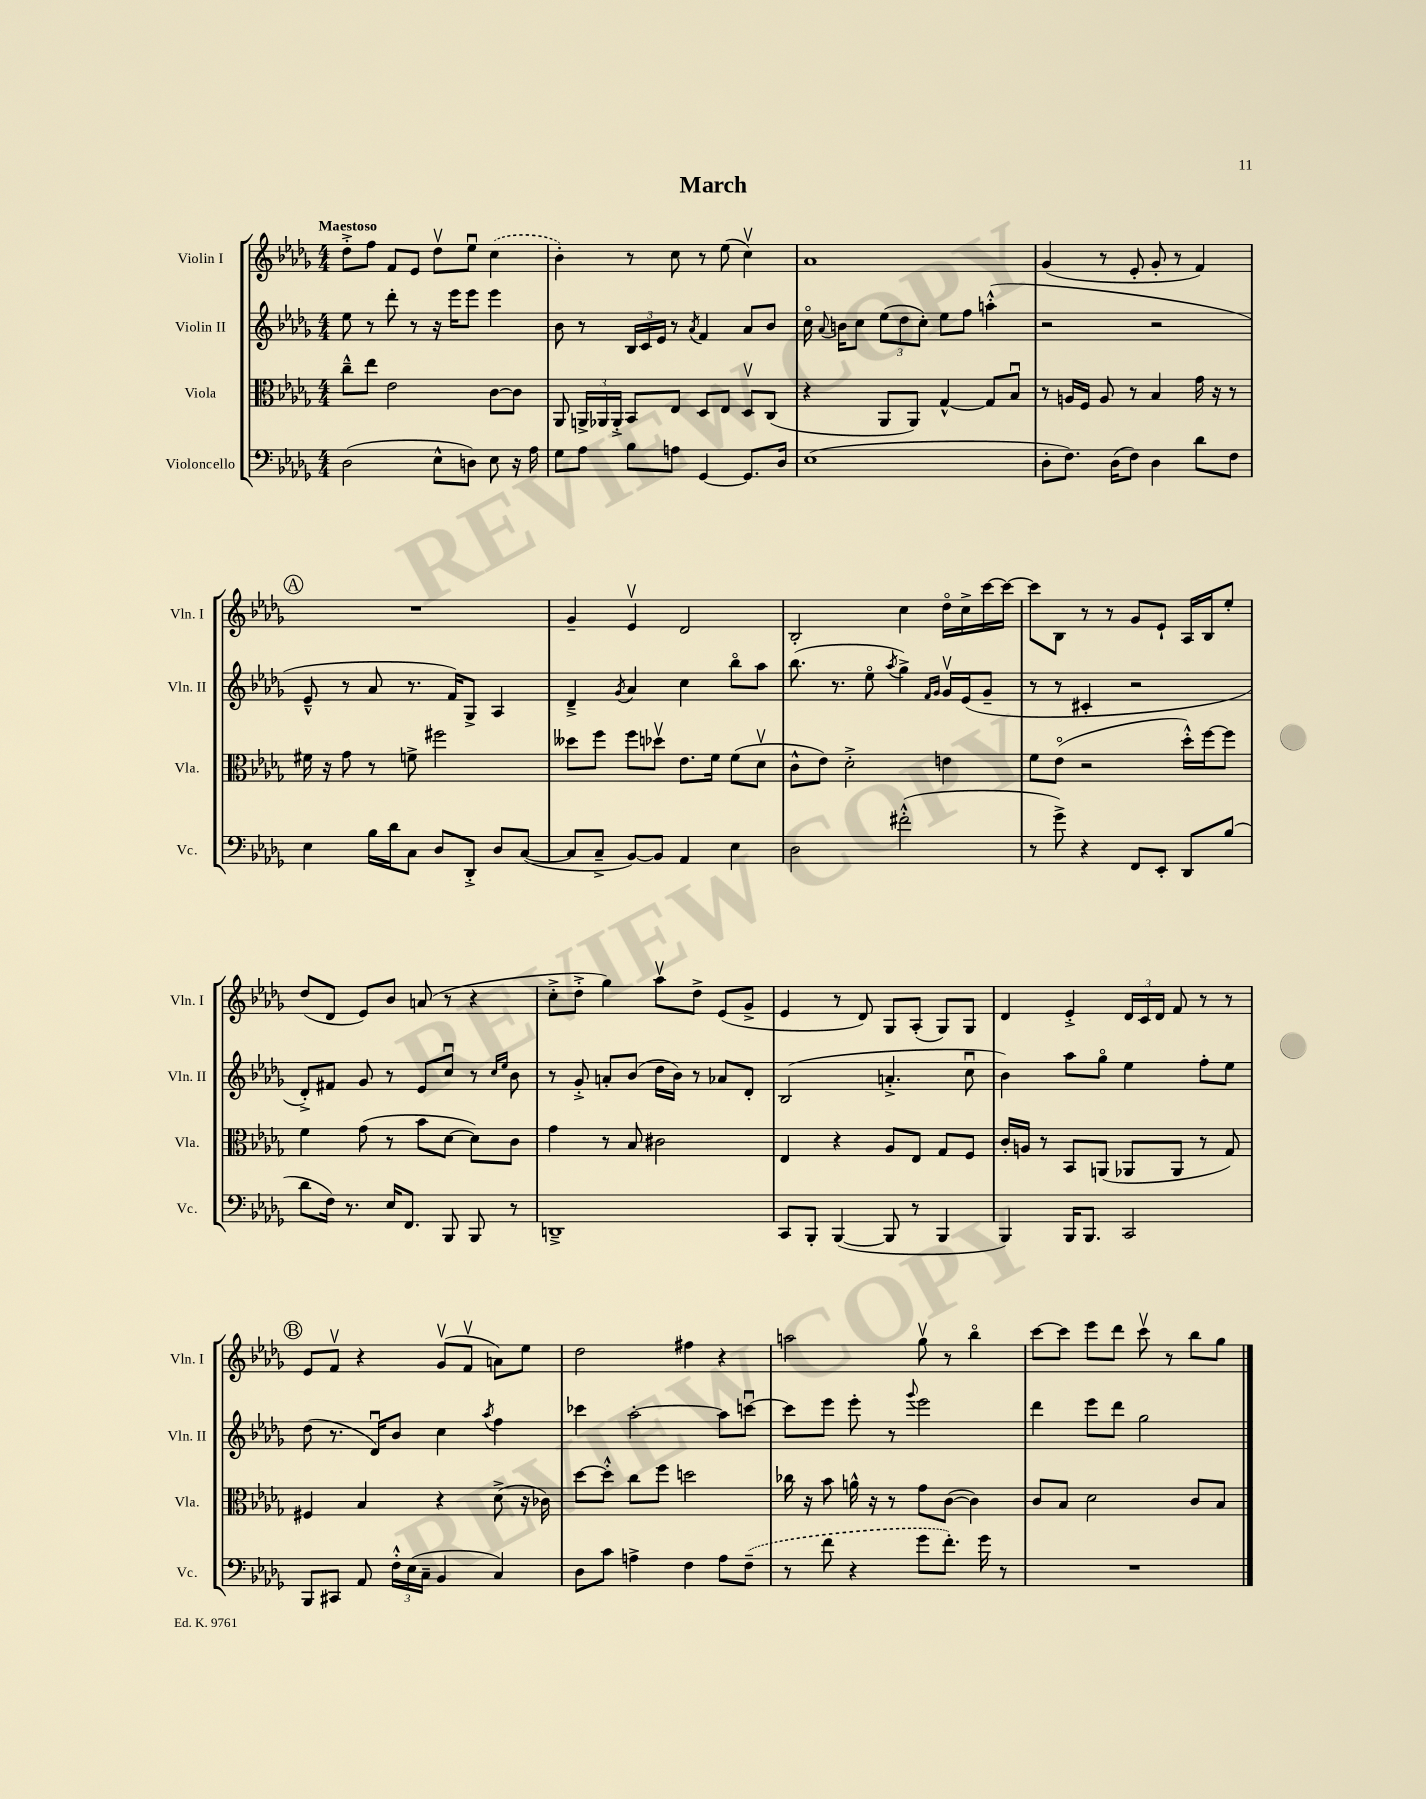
\header { title = "March" }
<<
\new StaffGroup <<
\new Staff = "s0" \with { instrumentName = "Violin I" shortInstrumentName = "Vln. I" } {
    \clef treble \key des \major \numericTimeSignature \time 4/4 \tempo "Maestoso"
    \autoBeamOff des''8[-.-> f''8] f'8[ ees'8] des''8[\upbow ees''8]\downbow \once \slurDashed c''4( |
    bes'4-.) r8 c''8 r8 ees''8( c''4\upbow) |
    aes'1 |
    ges'4( r8 ees'8-. ges'8-. r8 f'4) |
    \mark \markup { \circle "A" } R1 |
    ges'4-- ees'4\upbow des'2 |
    bes2-. c''4 des''16[\flageolet c''16-> c'''16~ c'''16]~ |
    c'''8[ bes8] r8 r8 ges'8[ ees'8]-! aes16[ bes16 ees''8]-. |
    des''8[( des'8] ees'8[) bes'8] a'8( r8 r4 |
    c''8[-.-> des''8]-.-> ges''4) aes''8[\upbow des''8]-> ees'8[( ges'8]-> |
    ees'4 r8 des'8) ges8[ aes8]-.( ges8[) ges8] |
    des'4 ees'4-.-> \tuplet 3/2 { des'16[ c'16 des'16] } f'8 r8 r8 |
    \mark \markup { \circle "B" } ees'8[ f'8]\upbow r4 ges'8[\upbow( f'8]\upbow a'8[) ees''8] |
    des''2 fis''4 r4 |
    a''2 ges''8\upbow r8 bes''4\flageolet |
    c'''8[~ c'''8] ees'''8[ des'''8] c'''8\upbow r8 bes''8[ ges''8] \bar "|." |
}
\new Staff = "s1" \with { instrumentName = "Violin II" shortInstrumentName = "Vln. II" } {
    \clef treble \key des \major \numericTimeSignature \time 4/4
    \autoBeamOff ees''8 r8 des'''8-. r8 r16 ees'''16[ ees'''8] ees'''4 |
    bes'8 r8 \tuplet 3/2 { bes16[ c'16 ees'16] } r8 \acciaccatura { aes'8 } f'4 aes'8[ bes'8] |
    c''16\flageolet \appoggiatura { aes'8 } b'16[ c''8] \tuplet 3/2 { ees''8[( des''8 c''8]-.) } ees''8[ f''8] a''4-.-^( |
    r2 r2 |
    \mark \markup { \circle "A" } ees'8---^ r8 aes'8 r8. f'16[) ges8]-> aes4 |
    des'4---> \acciaccatura { ges'8 } aes'4 c''4 bes''8[\flageolet aes''8] |
    bes''8.( r8. ees''8\flageolet \acciaccatura { aes''8 } ges''4->) \grace { f'16[ ges'16] } ges'16[\upbow ees'16( ges'8]-- |
    r8 r8 cis'4-. r2 |
    des'8[-.->) fis'8] ges'8 r8 ees'8[ c''8]\downbow r8 \grace { c''16[ ees''16] } bes'8 |
    r8 ges'8-.-> a'8[-. bes'8]( des''16[ bes'16]) r8 aes'8[ des'8]-. |
    bes2( a'4.-.-> c''8\downbow |
    bes'4) aes''8[ ges''8]\flageolet ees''4 f''8[-. ees''8] |
    \mark \markup { \circle "B" } des''8( r8. des'16[\downbow) bes'8] c''4 \acciaccatura { aes''8 } f''4 |
    ces'''4 aes''2~-. aes''8[ c'''8]~\downbow |
    c'''8[ ees'''8] ees'''8-. r8 \appoggiatura { ges'''8 } ees'''2 |
    des'''4 ees'''8[ des'''8] ges''2 \bar "|." |
}
\new Staff = "s2" \with { instrumentName = "Viola" shortInstrumentName = "Vla." } {
    \clef alto \key des \major \numericTimeSignature \time 4/4
    \autoBeamOff c''8[---^ ees''8] ees'2 c'8[~ c'8] |
    aes,8 \tuplet 3/2 { a,16[-> aes,16 aes,16]-.-> } bes,8[ ees8] des8[ ees8] des8[\upbow c8]( |
    r4 aes,8[ aes,8]) ges4~-^ ges8[ bes8]\downbow |
    r8 a16[ f16] a8 r8 bes4 ges'16 r16 r8 |
    \mark \markup { \circle "A" } fis'16 r16 ges'8 r8 f'8-> fis''2 |
    deses''8[ f''8] f''8[ des''8]\upbow ees'8.[ f'16] f'8[( des'8]\upbow |
    c'8[-^ ees'8]) des'2-.-> e'4 |
    f'8[ ees'8]\flageolet( r2 des''16[-.-^) f''16~ f''8] |
    f'4 ges'8( r8 bes'8[ des'8]~ des'8[) c'8] |
    ges'4 r8 bes8 cis'2 |
    ees4 r4 aes8[ ees8] ges8[ f8] |
    c'16[-. a16] r8 bes,8[ a,8]( aes,8[ aes,8] r8 ges8) |
    \mark \markup { \circle "B" } fis4 bes4 r4 des'8->( r16 ces'16) |
    des''8[~ des''8]-.-^ c''8[ f''8] d''2 |
    ces''16 r16 bes'8 a'16-^ r16 r8 ges'8[ c'8]~( c'4) |
    c'8[ bes8] des'2 c'8[ bes8] \bar "|." |
}
\new Staff = "s3" \with { instrumentName = "Violoncello" shortInstrumentName = "Vc." } {
    \clef bass \key des \major \numericTimeSignature \time 4/4
    \autoBeamOff des2( ees8[-^ d8]) ees8 r16 aes16 |
    ges8[ aes8] bes8[ a8] ges,4~ ges,8.[ des16] |
    ees1( |
    des8[-. f8.]) des16[( f8]) des4 des'8[ f8] |
    \mark \markup { \circle "A" } ees4 bes16[ des'16 c8] des8[ des,8]-.-> des8[ c8]~( |
    c8[ c8]---> bes,8[~) bes,8] aes,4 ees4 |
    des2 fis'2-.-^( |
    r8 ges'8->) r4 f,8[ ees,8]-. des,8[ bes8]( |
    des'8[ f16]) r8. ees16[ f,8.] bes,,8 bes,,8 r8 |
    d,1---> |
    c,8[ bes,,8]-. bes,,4~( bes,,8 r8 bes,,4 |
    bes,,4) bes,,16[ bes,,8.] c,2 |
    \mark \markup { \circle "B" } bes,,8[ cis,8] aes,8 \tuplet 3/2 { f16[-.-^ ees16( c16]-- } bes,4 c4) |
    des8[ c'8] a4-> f4 a8[ \once \slurDashed f8]--( |
    r8 f'8 r4 ges'8[ f'8.]-.) ges'16 r8 |
    R1 \bar "|." |
}
>>
>>
\layout { \context { \Score \remove "Bar_number_engraver" } }
